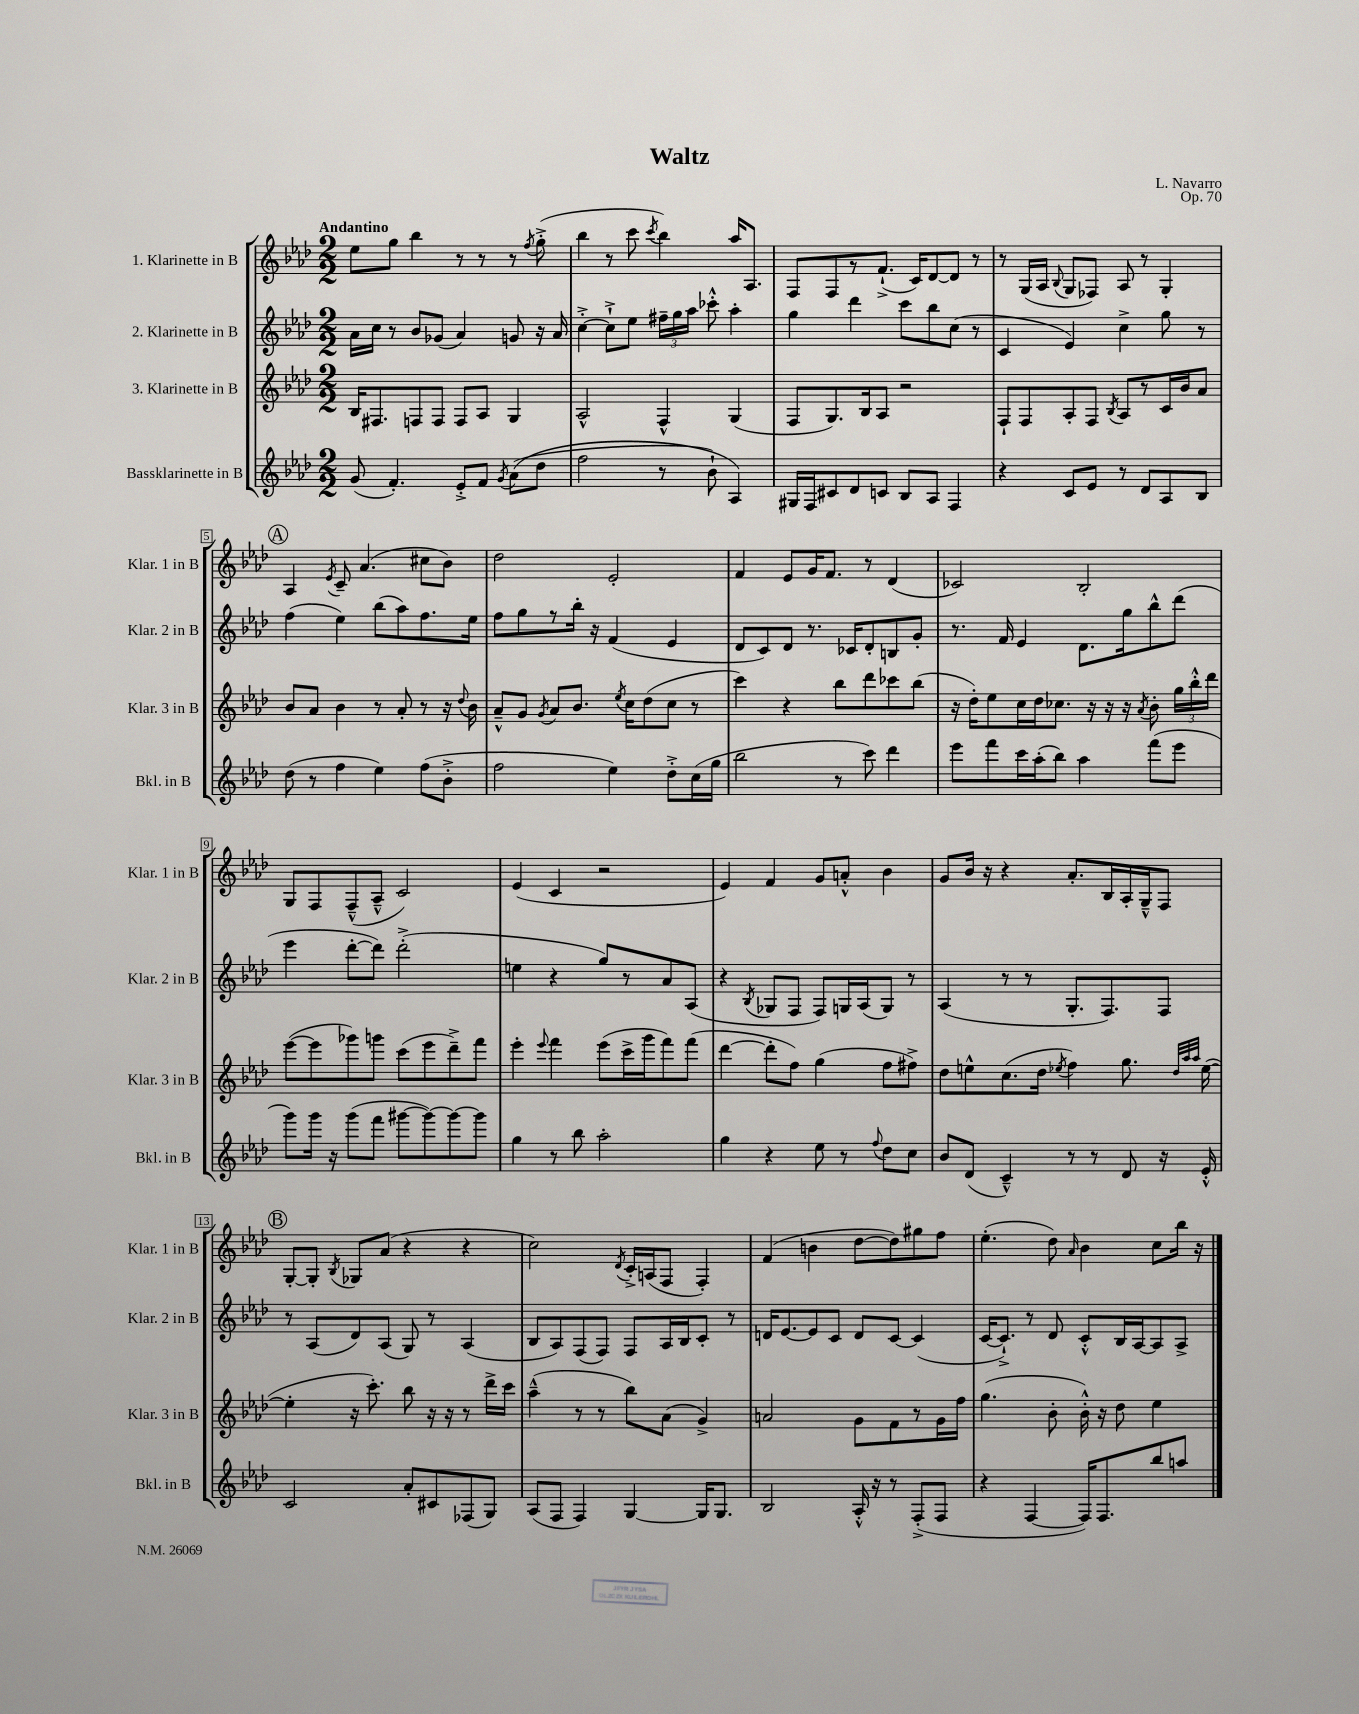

**kern	**kern	**kern	**kern
*staff4	*staff3	*staff2	*staff1
*clefG2	*clefG2	*clefG2	*clefG2
*k[b-e-a-d-]	*k[b-e-a-d-]	*k[b-e-a-d-]	*k[b-e-a-d-]
*M2/2	*M2/2	*M2/2	*M2/2
(8g/	16B-/LK	16a-\LL	8ee-\L
.	8.F#/	16cc\JJ	.
4.f'/)	.	8r	8gg\J
.	8F/	8b-/L	4bb-\
.	8F/J	(8g-/J	.
8e-'^/L	8F/L	4a-/)	8r
8f/J	8A-/J	.	8r
8qg/	.	.	.
&((8a-\L	4G/	8g/	8r
.	.	.	8qff/
8dd-\J	.	16r	(8gg'^\
.	.	16a-/	.
=	=	=	=
2ff\	2A-^^/	[4cc'^\	4bb-\
.	.	8cc`^\]L	8r
.	.	8ee-\J	8ccc\
.	.	.	8qccc/
8r	4F^^/	24ff#~\LL	4bb-\)
.	.	24gg\	.
.	.	24aa-\JJ	.
8b-`\)	.	8ccc-'^^\	.
4A-/&)	(4G/	4aa-'\	16aa-/LK
.	.	.	8.A-/J
=	=	=	=
16G#/LL	8F/L	4gg\	8F/L
16F/J	.	.	.
8c#/	8.G/)	.	8F/
8d-/	.	4ddd-\	8r
.	16B-/k	.	.
8c/J	8A-/J	.	(8.f`^/J
8B-/L	2r	8ccc\L	.
.	.	.	16c/LK)
8A-/J	.	8bb-\	[8d-/
4F/	.	(8cc\J	8d-/]J
.	.	8r	8r
=	=	=	=
4r	8F`/L	4c/	8r
.	8F/	.	(16G/LL
.	.	.	16A-/JJ
.	.	.	8qqB-/
8c/L	8A-'/	4e-/)	8G/L
8e-/J	8F/J	.	8F-/J)
.	8qB-/	.	.
8r	8A-/L	4cc^\	8A-/
8d-/L	8r	.	8r
8A-/	16c/L	8gg\	4G'/
.	16b-/J	.	.
8B-/J	8a-/J	8r	.
=	=	=	=
(8dd-\	8b-/L	(4ff\	4A-/
8r	8a-/J	.	.
.	.	.	8qe-/
4ff\	4b-\	4ee-\)	8c~/
.	.	.	(4.a-/
4ee-\)	8r	(8bb-\L	.
.	8a-'/	8aa-\)	.
(8ff\L	8r	8.ff\	8cc#\L
8b-'^\J	16r	.	8b-\J)
.	8qqdd-/	.	.
.	16b-\	16ee-\Jk	.
=	=	=	=
2ff\	8a-~^^/L	8ff\L	2dd-\
.	8g/J	8gg\	.
.	8qg/	.	.
.	8a-/L	8r	.
.	8.b-/J	16bb-'\Jk	.
.	.	16r	.
4ee-\)	.	(4f/	2e-'/
.	8qee-/	.	.
.	16cc\LK	.	.
.	(8dd-\	.	.
8dd-'^\L	8cc\J	4e-/	.
(16cc\L	8r	.	.
16gg\JJ	.	.	.
=	=	=	=
2bb-\	4ccc\)	8d-/L	4f/
.	.	8c/)	.
.	4r	8d-/J	8e-/L
.	.	8.r	16g/K
.	.	.	8.f/J
8r	8bb-\L	.	.
.	.	16c-/LK	.
8ccc\)	8ddd-\	8d-'/	8r
4ddd-\	8ccc-\	8B/	(4d-/
.	(8bb-\J	8g'/J	.
=	=	=	=
8eee-\L	16r	8.r	2c-/)
.	16dd-'\LK)	.	.
8fff\	8ee-\	.	.
.	.	16f/	.
16ccc\L	16cc\L	4e-/	.
(16aa-'\J	16dd-\J	.	.
8bb-\J)	8.cc-\J	.	.
4aa-\	.	8.d-\L	2B-'/
.	16r	.	.
.	16r	.	.
.	16r	16gg\k	.
.	8qa-/	.	.
(8fff\L	8b-'\	8bb-^^\	.
8eee-\J	24gg\LL	(8ddd-\J	.
.	24bb-'^^\	.	.
.	24ddd-\JJ	.	.
=	=	=	=
8ggg\L)	([8eee-\L	4eee-\	8G/L
16ggg\Jk	8eee-\]	.	8F/
16r	.	.	.
(8ggg\L	8ggg-\)	[8ddd-'\L	(8F~^^/
8fff\J	8ggg\J	8ddd-\]J)	8A-~^^/J
[8ggg#\L	(8ccc\L	(2ddd-'^\	2c/)
8ggg#\_)	8eee-\	.	.
8ggg#\_	8ddd-~^\)	.	.
8ggg#\]J	8fff\J	.	.
=	=	=	=
4gg\	4eee-'\	4ee\	(4e-/
.	8qqeee-/	.	.
8r	4fff\	4r	4c/
8bb-\	.	.	.
2aa-'\	(8eee-\L	8gg/L)	2r
.	16ccc^\L	8r	.
.	16ggg\J	.	.
.	8fff\)	8a-/	.
.	(8fff\J	(8A-/J	.
=	=	=	=
4gg\	[4ddd-\	4r	4e-/)
.	.	8qB-/	.
4r	8ddd-'\]L	8G-/L	4f/
.	8ff\J)	8F/J	.
8ee-\	(4gg\	8F/L)	8g/L
8r	.	16G/L	8a'^^/J
.	.	(16A-/J	.
8qqff/	.	.	.
8dd-\L	8ff\L	8G/J)	4b-\
8cc\J	8ff#^\J)	8r	.
=	=	=	=
8b-/L	8dd-\L	(4A-/	8g/L
(8d-/J	8ee^^\	.	16b-/Jk
.	.	.	16r
4c~^^/)	(8.cc\	8r	4r
.	.	8r	.
.	16dd-\Jk	.	.
.	8qee-/	.	.
8r	4ff\)	8.G'/L	8.a-'/L
8r	.	.	.
.	.	8.F/)	16B-/L
8d-/	8.gg\	.	16A-'/
.	.	.	16G~^^/J
16r	.	8F/J	8F/J
.	32qqdd-/LLL	.	.
.	32qqaa-/	.	.
.	32qqaa-/JJJ	.	.
16e-'^^/	([16ee-\	.	.
=	=	=	=
2c/	4ee-'\]	8r	[8G'/L
.	.	(8A-/L	8G'/]J
.	.	.	8qB-/
.	16r	8d-/)	8G-/L
.	8.ccc'\)	.	.
.	.	(8A-/J	(8a-/J
8a-'/L	8bb-\	8G/)	4r
8c#/	16r	8r	.
.	16r	.	.
(8F-/	8r	(4A-/	4r
8G/J)	16ddd-^\LL	.	.
.	16ccc\JJ	.	.
=	=	=	=
(8A-/L	(4aa-~^^\	8B-/L	2cc\)
8F/J	.	8A-/)	.
4F/)	8r	(8F/	.
.	8r	8F/J)	.
.	.	.	8qd-/
[4G/	8bb-\L)	8F/L	16c'^/LL
.	.	.	(16A/J
.	(8a-\J	16A-/L	8F/J
.	.	16B-/J	.
16G/]LK	4g^/)	8c'/J	4F'/)
8.G/J	.	.	.
.	.	8r	.
=	=	=	=
2B-/	2a/	16d/LK	(4f/
.	.	[8.e-/	.
.	.	8e-/]	4b\
.	.	8c/J	.
16A-'^^/	8g\L	8d/L	[8dd-\L
16r	.	.	.
8r	8f\	[8c/J	8dd-\])
(8F'^/L	8r	(4c/]	8gg#\
8F/J	16g\L	.	8ff\J
.	16ff\JJ	.	.
=	=	=	=
4r	(4.gg\	[16c/LK	(4.ee-'\
.	.	8.c`^/]J)	.
[4F/	.	8r	.
.	8b-'\	8d-/	8dd-\)
.	.	.	16qqa-/
16F/]LK)	16b-'^^\)	8c'^^/L	4b-\
8.F/	16r	.	.
.	8dd-\	16B-/L	.
.	.	[16A-/J	.
8bb-/	4ee-\	8A-/]	8cc\L
8aa/J	.	8A-^/J	16bb-\Jk
.	.	.	16r
==	==	==	==
*-	*-	*-	*-
